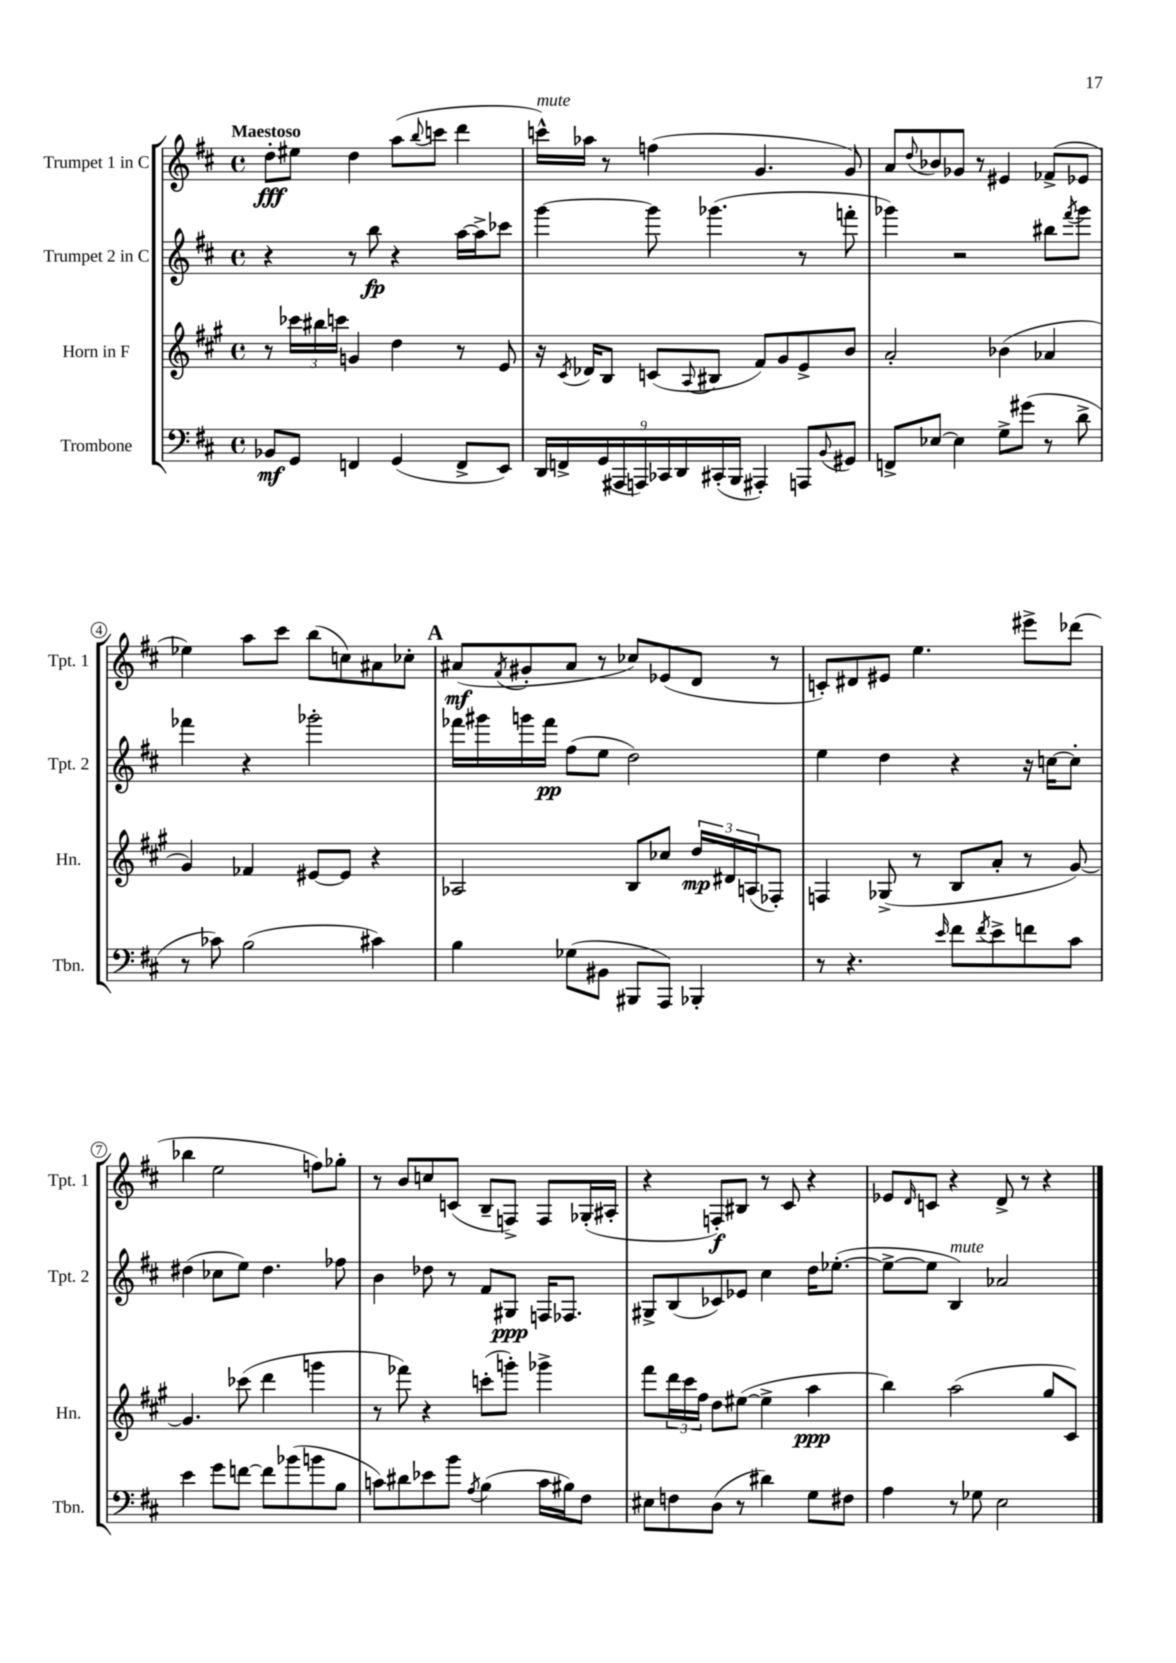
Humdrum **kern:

**kern	**dynam	**kern	**dynam	**kern	**dynam	**kern	**dynam
*part4	*part4	*part3	*part3	*part2	*part2	*part1	*part1
*staff4	*staff4	*staff3	*staff3	*staff2	*staff2	*staff1	*staff1
*I"Trombone	*	*I"Horn in F	*	*I"Trumpet 2 in C	*	*I"Trumpet 1 in C	*
*I'Tbn.	*	*I'Hn.	*	*I'Tpt. 2	*	*I'Tpt. 1	*
*clefF4	*	*clefG2	*	*clefG2	*	*clefG2	*
*k[f#c#]	*	*k[f#c#g#]	*	*k[f#c#]	*	*k[f#c#]	*
*M4/4	*	*M4/4	*	*M4/4	*	*M4/4	*
*met(c)	*	*met(c)	*	*met(c)	*	*met(c)	*
=1	=1	=1	=1	=1	=1	=1	=1
!	!	!	!	!	!	!LO:TX:a:B:t=Maestoso	!
8BB-X/L	mf	8r	.	4r	.	8dd'\L	fff
8GG/J	.	24ccc-X\LL	.	.	.	8ee#X\J	.
.	.	24bb#X\	.	.	.	.	.
.	.	24cccn\JJ	.	.	.	.	.
4FFn/	.	4gn/	.	8r	.	4dd\	.
.	.	.	.	8bb\	fp	.	.
(4GG/	.	4dd\	.	4r	.	(8aa\L	.
.	.	.	.	.	.	8qqbb/	.
.	.	.	.	.	.	8cccn\J	.
8FF^/L	.	8r	.	[16aa\LL	.	4ddd\	.
.	.	.	.	16aa^\J]	.	.	.
8EE/J)	.	8e/	.	8ccc-X\J	.	.	.
=2	=2	=2	=2	=2	=2	=2	=2
!	!	!	!	!	!	!LO:TX:a:i:t=mute	!
18DD/LL	.	16r	.	[4ggg\	.	16cccn^^\LL)	.
18FFn^/	.	.	.	.	.	.	.
.	.	8qc#/	.	.	.	.	.
.	.	16d-X/KL	.	.	.	16aa-X\JJ	.
(18GG/	.	.	.	.	.	.	.
.	.	8B/J	.	.	.	8r	.
18AAA#X/	.	.	.	.	.	.	.
18AAAn/)	.	.	.	.	.	.	.
.	.	(8cn/L	.	8ggg\]	.	(4ffn\	.
18CC-X/	.	.	.	.	.	.	.
18DD/	.	.	.	.	.	.	.
.	.	8qqA/	.	.	.	.	.
.	.	8B#X/J	.	(4.ggg-X\	.	.	.
(18CC#X'/	.	.	.	.	.	.	.
18BBB/JJ	.	.	.	.	.	.	.
4AAA#X'/)	.	8f#/L)	.	.	.	4.g/	.
.	.	8g#/	.	.	.	.	.
8AAAn/L	.	8e^/	.	8r	.	.	.
8qqBB/	.	.	.	.	.	.	.
8GG#X/J	.	8b/J	.	8fffn'\	.	8g/)	.
=3	=3	=3	=3	=3	=3	=3	=3
8FFn^/L	.	2a'/	.	4ggg-X\)	.	8a/L	.
.	.	.	.	.	.	8qqdd/	.
[8E-X/J	.	.	.	.	.	8b-X/	.
4E-\]	.	.	.	2r	.	8g-X/J	.
.	.	.	.	.	.	8r	.
8G^\L	.	(4b-X\	.	.	.	4e#X/	.
(8g#X\J	.	.	.	.	.	.	.
8r	.	4a-X/	.	8bb#X\L	.	(8f-X^/L	.
.	.	.	.	8qfff#/	.	.	.
8d^\	.	.	.	8ggg-\J	.	8e-X/J	.
!!LO:LB:g=z
=4	=4	=4	=4	=4	=4	=4	=4
8r	.	4g#/)	.	4fff-X\	.	4ee-X\)	.
8c-X\)	.	.	.	.	.	.	.
(2B\	.	4f-X/	.	4r	.	8aa\L	.
.	.	.	.	.	.	8ccc#\J	.
.	.	[8e#X/L	.	2ggg-X'\	.	(8bb\L	.
.	.	8e#/J]	.	.	.	8ccn\)	.
4c#X\)	.	4r	.	.	.	8a#X\	.
.	.	.	.	.	.	8cc-X'\J	.
!!LO:REH:place=s1:t=A
=5	=5	=5	=5	=5	=5	=5	=5
4B\	.	2A-X/	.	16fff-X\LL	.	(8a#X/L	mf
.	.	.	.	16ggg#X\	.	.	.
.	.	.	.	.	.	8qf#/	.
.	.	.	.	16gggn\	.	8g#X'/	.
.	.	.	.	16fff-\JJ	pp	.	.
(8G-X\L	.	.	.	(8ff#\L	.	8a#/J	.
8BB#X\J	.	.	.	8ee\J	.	8r	.
8BBB#X/L	.	8B/L	.	2dd\)	.	8cc-X/L)	.
8AAA/J)	.	8cc-X/J	.	.	.	(8e-X/	.
4BBB-X'/	.	24dd/LL	mp	.	.	8d/J	.
.	.	24d#X/	.	.	.	.	.
.	.	(24An/J	.	.	.	.	.
.	.	8F-X'/J)	.	.	.	8r	.
=6	=6	=6	=6	=6	=6	=6	=6
8r	.	4Fn/	.	4ee\	.	8cn'/L)	.
4.r	.	.	.	.	.	8d#X/	.
.	.	(8G-X^/	.	4dd\	.	8e#X/J	.
.	.	8r	.	.	.	4.ee\	.
16qqe/	.	.	.	.	.	.	.
8f#\L	.	8B/L	.	4r	.	.	.
8qf#/	.	.	.	.	.	.	.
8e^\	.	8a'/J	.	.	.	.	.
8fn\	.	8r	.	16r	.	8eee#X^\L	.
.	.	.	.	[16ccn\KL	.	.	.
8c#\J	.	[8g#/)	.	8cc'\J]	.	(8ddd-X\J	.
!!LO:LB:g=z
=7	=7	=7	=7	=7	=7	=7	=7
4e\	.	4.g#/]	.	(4dd#X\	.	4bb-X\	.
8g\L	.	.	.	8cc-X\L	.	2ee\	.
[8fn\J	.	(8ccc-X\	.	8ee\J)	.	.	.
8f\L]	.	4ddd\	.	4.dd#\	.	.	.
(8b-X\	.	.	.	.	.	.	.
8bn\	.	4gggn\	.	.	.	8ffn\L)	.
8B\J	.	.	.	8ff-X\	.	8gg-X'\J	.
=8	=8	=8	=8	=8	=8	=8	=8
8cn\L)	.	8r	.	4b\	.	8r	.
8d#X\	.	8fff-X\)	.	.	.	8b/L	.
8e-X\	.	4r	.	8dd-X\	.	8ccn/	.
8b\J	.	.	.	8r	.	(8cn/J	.
8qA/	.	.	.	.	.	.	.
(4B\	.	(8cccn'\L	.	8f#/L	.	8B~/L	.
.	.	8gggn'\J)	.	8G#X/J	ppp	8Fn^/J)	.
16c\LL	.	4ggg-X^\	.	16Fn/KL	.	8F/L	.
16B#X\J)	.	.	.	8.F-X/J	.	.	.
8F#\J	.	.	.	.	.	(16G-X'/L	.
.	.	.	.	.	.	16A#X'/JJ	.
=9	=9	=9	=9	=9	=9	=9	=9
8E#X\L	.	8fff#\L	.	8G#X^/L	.	4r	.
8Fn\	.	24ddd\L	.	(8B/	.	.	.
.	.	24ccc#\	.	.	.	.	.
.	.	24ff#\JJ	.	.	.	.	.
(8D\J	.	8dd\L	.	8c-X/)	.	8Fn'/L)	f
8r	.	([8ee#X\J	.	8e-X/J	.	8B#X/J	.
4d#X\)	.	4ee#^\]	.	4cc#\	.	8r	.
.	.	.	.	.	.	8c#/	.
8G\L	.	4aa\	ppp	16dd\KL	.	4r	.
.	.	.	.	([8.ee-X'\J	.	.	.
8F#X\J	.	.	.	.	.	.	.
=10	=10	=10	=10	=10	=10	=10	=10
4A\	.	4bb\)	.	8ee-^\L_	.	8e-X/L	.
.	.	.	.	.	.	16qqd/	.
.	.	.	.	8ee-\J]	.	8cn/J	.
!	!	!	!	!LO:TX:a:i:t=mute	!	!	!
8r	.	(2aa\	.	4B/)	.	4r	.
8G-X\	.	.	.	.	.	.	.
2E\	.	.	.	2a-X/	.	8d^/	.
.	.	.	.	.	.	8r	.
.	.	8gg#/L	.	.	.	4r	.
.	.	8c#/J)	.	.	.	.	.
==	==	==	==	==	==	==	==
*-	*-	*-	*-	*-	*-	*-	*-
